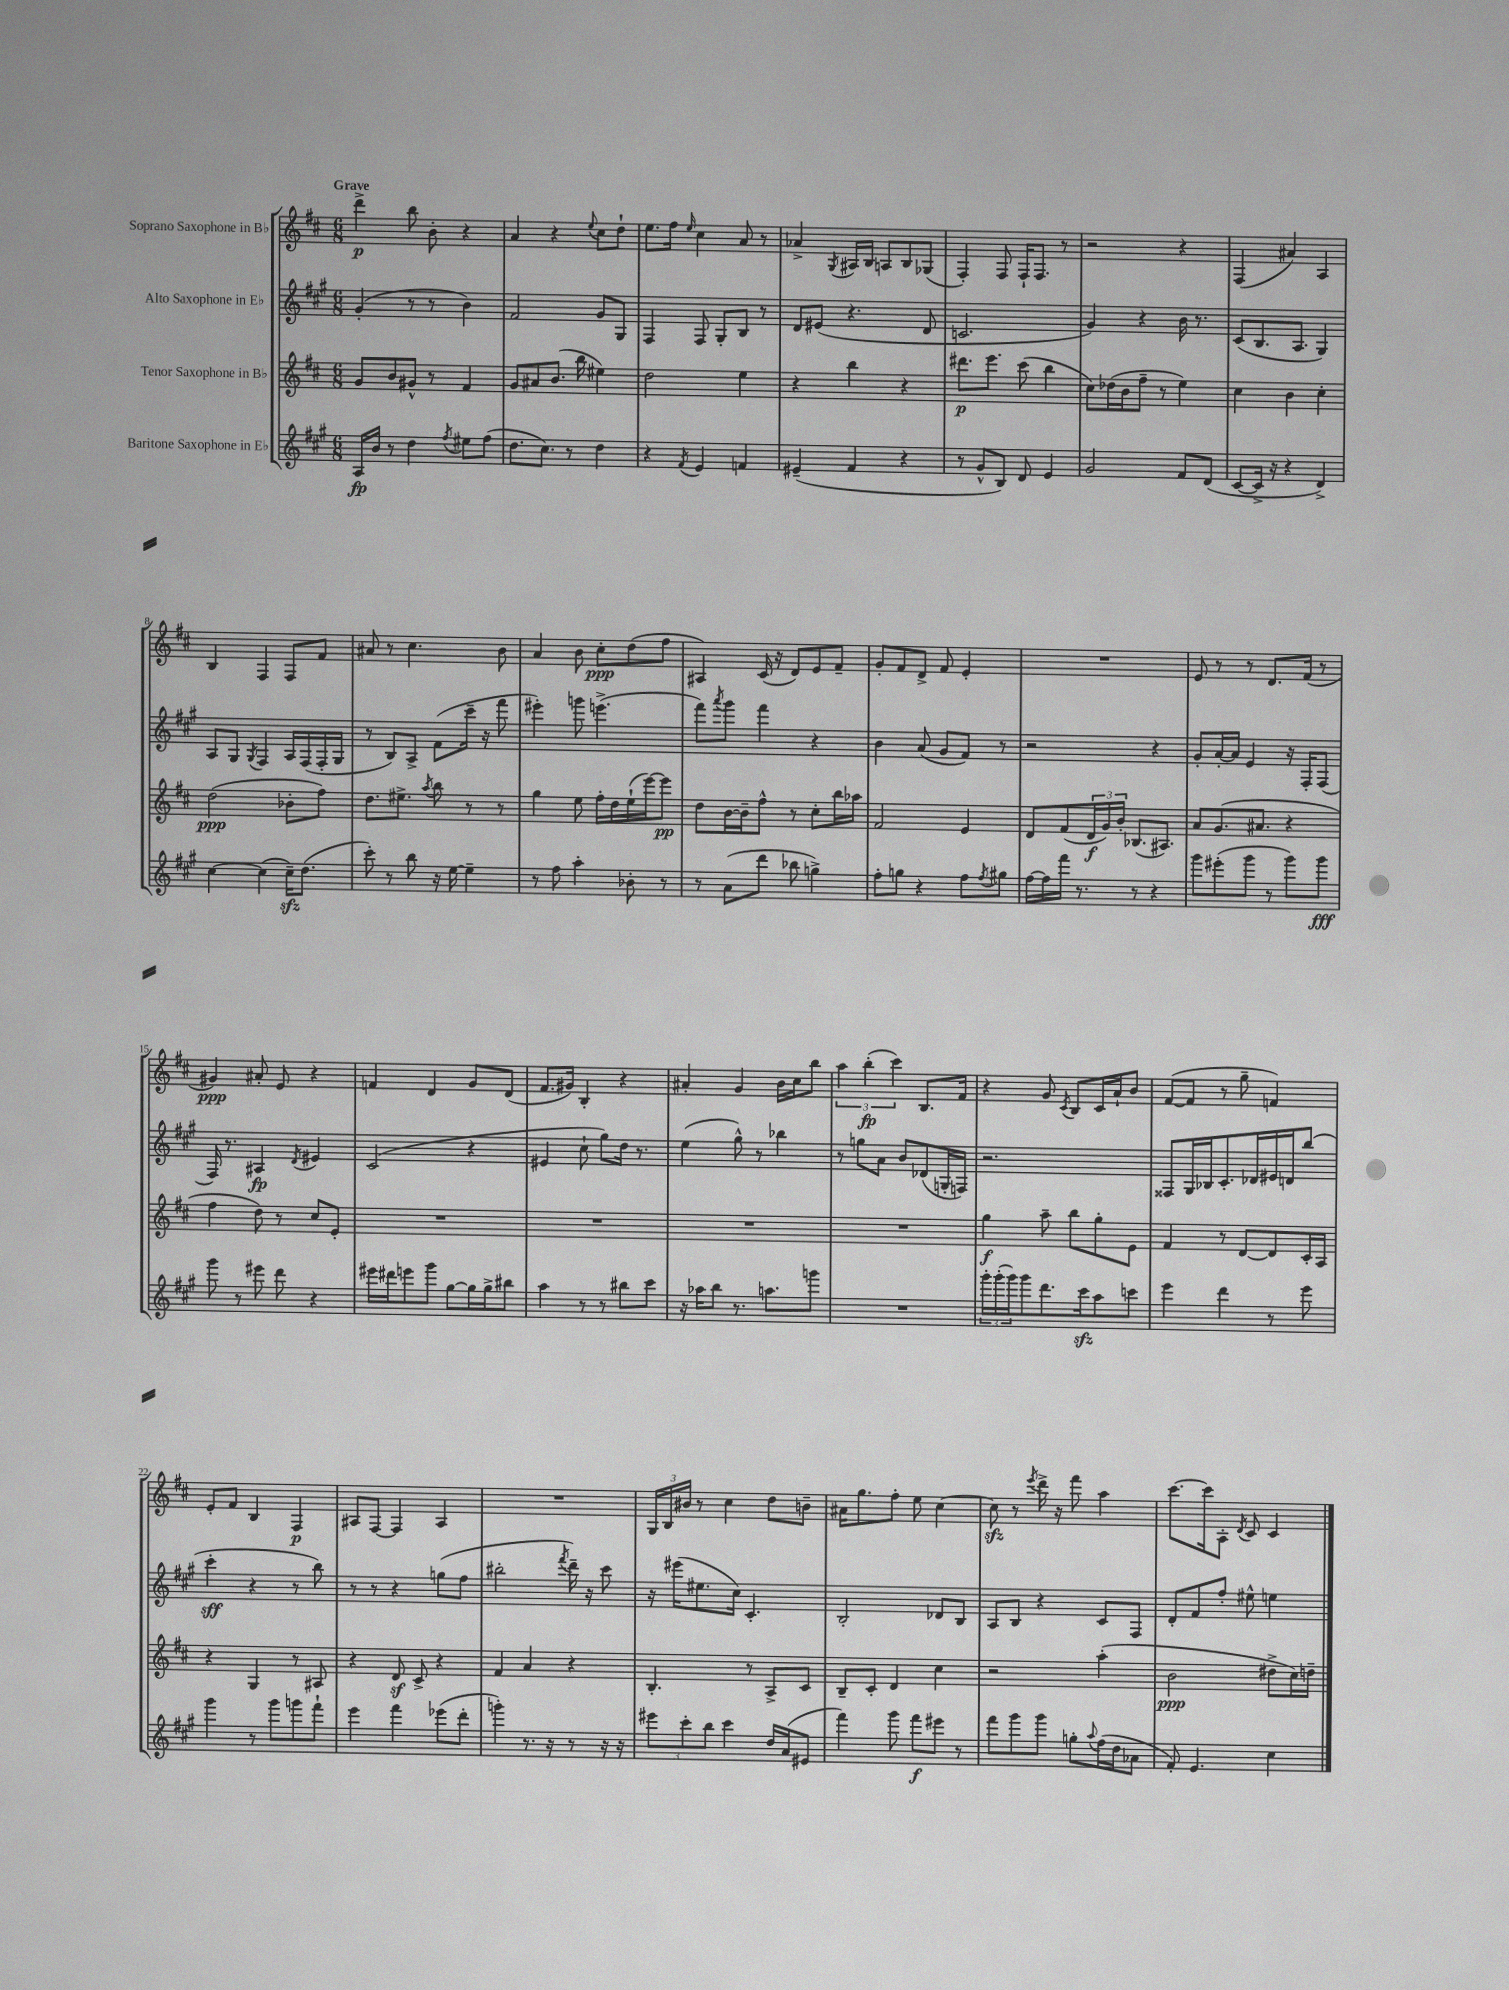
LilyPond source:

<<
\new StaffGroup <<
\new Staff = "s0" \with { instrumentName = "Soprano Saxophone in Bb" } {
    \clef treble \key d \major \numericTimeSignature \time 6/8 \tempo "Grave"
    d'''4->\p b''8 b'8-. r4 |
    a'4 r4 \appoggiatura { e''8 } cis''8 d''8-! |
    e''8. fis''16 \grace { e''16 } cis''4 a'8 r8 |
    aes'4-> \acciaccatura { g8 } ais16 b16 a8 b8 ges8( |
    fis4-.) fis8 fis16-! fis8. r8 |
    r2 r4 |
    fis4( ais'4) a4 |
    b4 fis4 fis8 fis'8 |
    ais'8 r8 cis''4. b'8 |
    a'4 b'8 cis''8-.\ppp d''8( fis''8 |
    ais4) cis'16( r16 d'8) e'8 fis'8-- |
    g'8-. fis'8 d'8-> fis'8 e'4-. |
    R2. |
    e'8 r8 r8 d'8. fis'16( r8 |
    gis'4\ppp) ais'8-. e'8 r4 |
    f'4 d'4 g'8 d'8( |
    fis'8. gis'16) b4-. r4 |
    ais'4-. g'4 b'16 cis''16 b''8 |
    \tuplet 3/2 { a''4 b''4-.\fp( cis'''4) } b8. fis'16 |
    r4 g'8 \acciaccatura { cis'8 } b8 cis'16 a'16-! b'8 |
    fis'8~( fis'8 r8 g''8-- f'4) |
    e'8-. fis'8 b4 fis4\p |
    ais8 fis8~ fis4 ais4 |
    R2. |
    \tuplet 3/2 { g16 b16 bis'16 } r8 cis''4 d''8 b'8-- |
    ais'16 g''8. fis''8-. e''8 cis''4~ |
    cis''8\sfz r8 \acciaccatura { e'''8 } d'''16-> r16 fis'''8 a''4 |
    cis'''8.~ cis'''16 a8-. \acciaccatura { d'8 } cis'8 cis'4 \bar "|." |
}
\new Staff = "s1" \with { instrumentName = "Alto Saxophone in Eb" } {
    \clef treble \key a \major \numericTimeSignature \time 6/8
    gis'4-.( r8 r8 b'4) |
    fis'2 gis'8 gis8 |
    fis4 fis8 gis8-. b8 r8 |
    d'8 eis'8( r4. d'8 |
    c'2. |
    gis'4) r4 b'16 r8. |
    cis'8( b8. a8. gis4) |
    a8 gis8 \acciaccatura { gis8 } fis4 a16 fis16( fis16-. gis16 |
    r8 b8) a8-> fis'8( cis'''16-- r16 fis'''8 |
    eis'''4-.) g'''8 e'''4.->( |
    fis'''8) \acciaccatura { a'''8 } gis'''8 fis'''4 r4 |
    b'4 a'8( gis'8 fis'8) r8 |
    r2 r4 |
    gis'8-. a'16~-. a'16 e'4 r16 fis16-. fis8( |
    fis16) r8. ais4\fp \acciaccatura { d'8 } eis'4 |
    cis'2( r4 |
    eis'4 cis''8-! gis''8) d''16 r8. |
    e''4( gis''8-^) r8 bes''4 |
    r8 g''8 a'8 b'8 des'8( g16-. f16) |
    r2. |
    fisis8 gis16 bes16 cis'8.-. des'16 eis'16 d'16 b''8( |
    cis'''4-.\sff r4 r8 b''8) |
    r8 r8 r4 g''8( fis''8 |
    bis''2-. \acciaccatura { fis'''8 } d'''16--) r16 cis'''8 |
    r16 eis'''16( eis''8. cis''16) cis'4.-. |
    b2-. des'8 b8 |
    a8 b8 r4 cis'8 fis8 |
    d'8-. fis'8 fis''8-. eis''8-^ e''4 \bar "|." |
}
\new Staff = "s2" \with { instrumentName = "Tenor Saxophone in Bb" } {
    \clef treble \key d \major \numericTimeSignature \time 6/8
    g'8 b'8 gis'8-^ r8 fis'4 |
    g'8 ais'8 b'8.( b''16 eis''4) |
    d''2 e''4 |
    r4 b''4 r4 |
    dis'''8.\p e'''8. cis'''8( b''4 |
    cis''8) des''16( b'16 fis''8-- r8 e''4) |
    cis''4 b'4 cis''4-. |
    d''2\ppp( bes'8-. fis''8) |
    d''8. eis''8.-> \acciaccatura { a''8 } b''8 r8 r8 |
    g''4 e''8 fis''16-. d''16 e''16-!( e'''16~) e'''8\pp |
    d''8 b'16~ b'16-- fis''8-^ r8 cis''8-. b''16 aes''16 |
    fis'2 e'4 |
    d'8 fis'8( \tuplet 3/2 { d'16\f g'16) b'16-. } bes8.( ais8.) |
    a'8 g'8.( ais'8. r4 |
    fis''4 d''8) r8 cis''8 e'8-. |
    R2. |
    R2. |
    R2. |
    R2. |
    g''4\f a''8-- b''8 g''8-. e'8 |
    fis'4 r8 d'8~ d'8 cis'16-. a16 |
    r4 g4 r8 ais8 |
    r4 d'8\sf cis'8-> r4 |
    fis'4 a'4 r4 |
    b4.-. r8 a8-> cis'8 |
    b8-- cis'8-. d'4 cis''4 |
    r2 a''4-.( |
    b'2\ppp dis''8-> cis''16) d''16-- \bar "|." |
}
\new Staff = "s3" \with { instrumentName = "Baritone Saxophone in Eb" } {
    \clef treble \key a \major \numericTimeSignature \time 6/8
    a16\fp b'16 r8 d''4 \acciaccatura { fis''8 } eis''8 fis''8( |
    d''8. cis''8.) r8 d''4 |
    r4 \acciaccatura { fis'8 } e'4 f'4 |
    eis'4--( fis'4 r4 |
    r8 gis'8-^ b8) d'8 e'4 |
    gis'2 fis'8 d'8( |
    cis'8~ cis'16-> r16 r4 d'4->) |
    cis''4~ cis''4( cis''16--\sfz) d''8.( |
    cis'''8-.) r8 b''8 r16 e''16~ e''4-- |
    r8 fis''8 a''4-. bes'8-. r8 |
    r8 a'8( d'''8 bes''8 g''4->) |
    fis''8-. g''8 r4 fis''8 \acciaccatura { fis''8 } gis''8 |
    fis''16~ fis''16 fis'''16 r8. r8 r4 |
    gis'''8 eis'''8-.( gis'''8 r8 gis'''8) gis'''8\fff |
    gis'''8 r8 eis'''8 d'''8 r4 |
    eis'''16 dis'''16 e'''8 gis'''8 gis''8~ gis''16 gis''16-> bis''8 |
    a''4 r8 r8 bis''8 cis'''8 |
    r16 aes''16 b''8 r8. a''8. g'''8 |
    R2. |
    \tuplet 3/2 { gis'''16-. gis'''16-.( gis'''16) } gis'''8 d'''8. cis'''16\sfz a''8 c'''8 |
    e'''4 d'''4 r8 e'''8 |
    gis'''4 r8 gis'''8 g'''8 fis'''8-! |
    e'''4 fis'''4 ees'''8( d'''8-. |
    g'''4-.) r8. r16 r8 r16 r16 |
    \tuplet 3/2 { eis'''8 cis'''8-. b''8 } cis'''4 d''16 a'16( eis'8 |
    fis'''4) gis'''8 fis'''8\f eis'''8 r8 |
    fis'''8 gis'''8 gis'''8 g''8-. \appoggiatura { a''8 } fis''16( d''16 aes'8 |
    fis'8-.) e'4. cis''4 \bar "|." |
}
>>
>>
